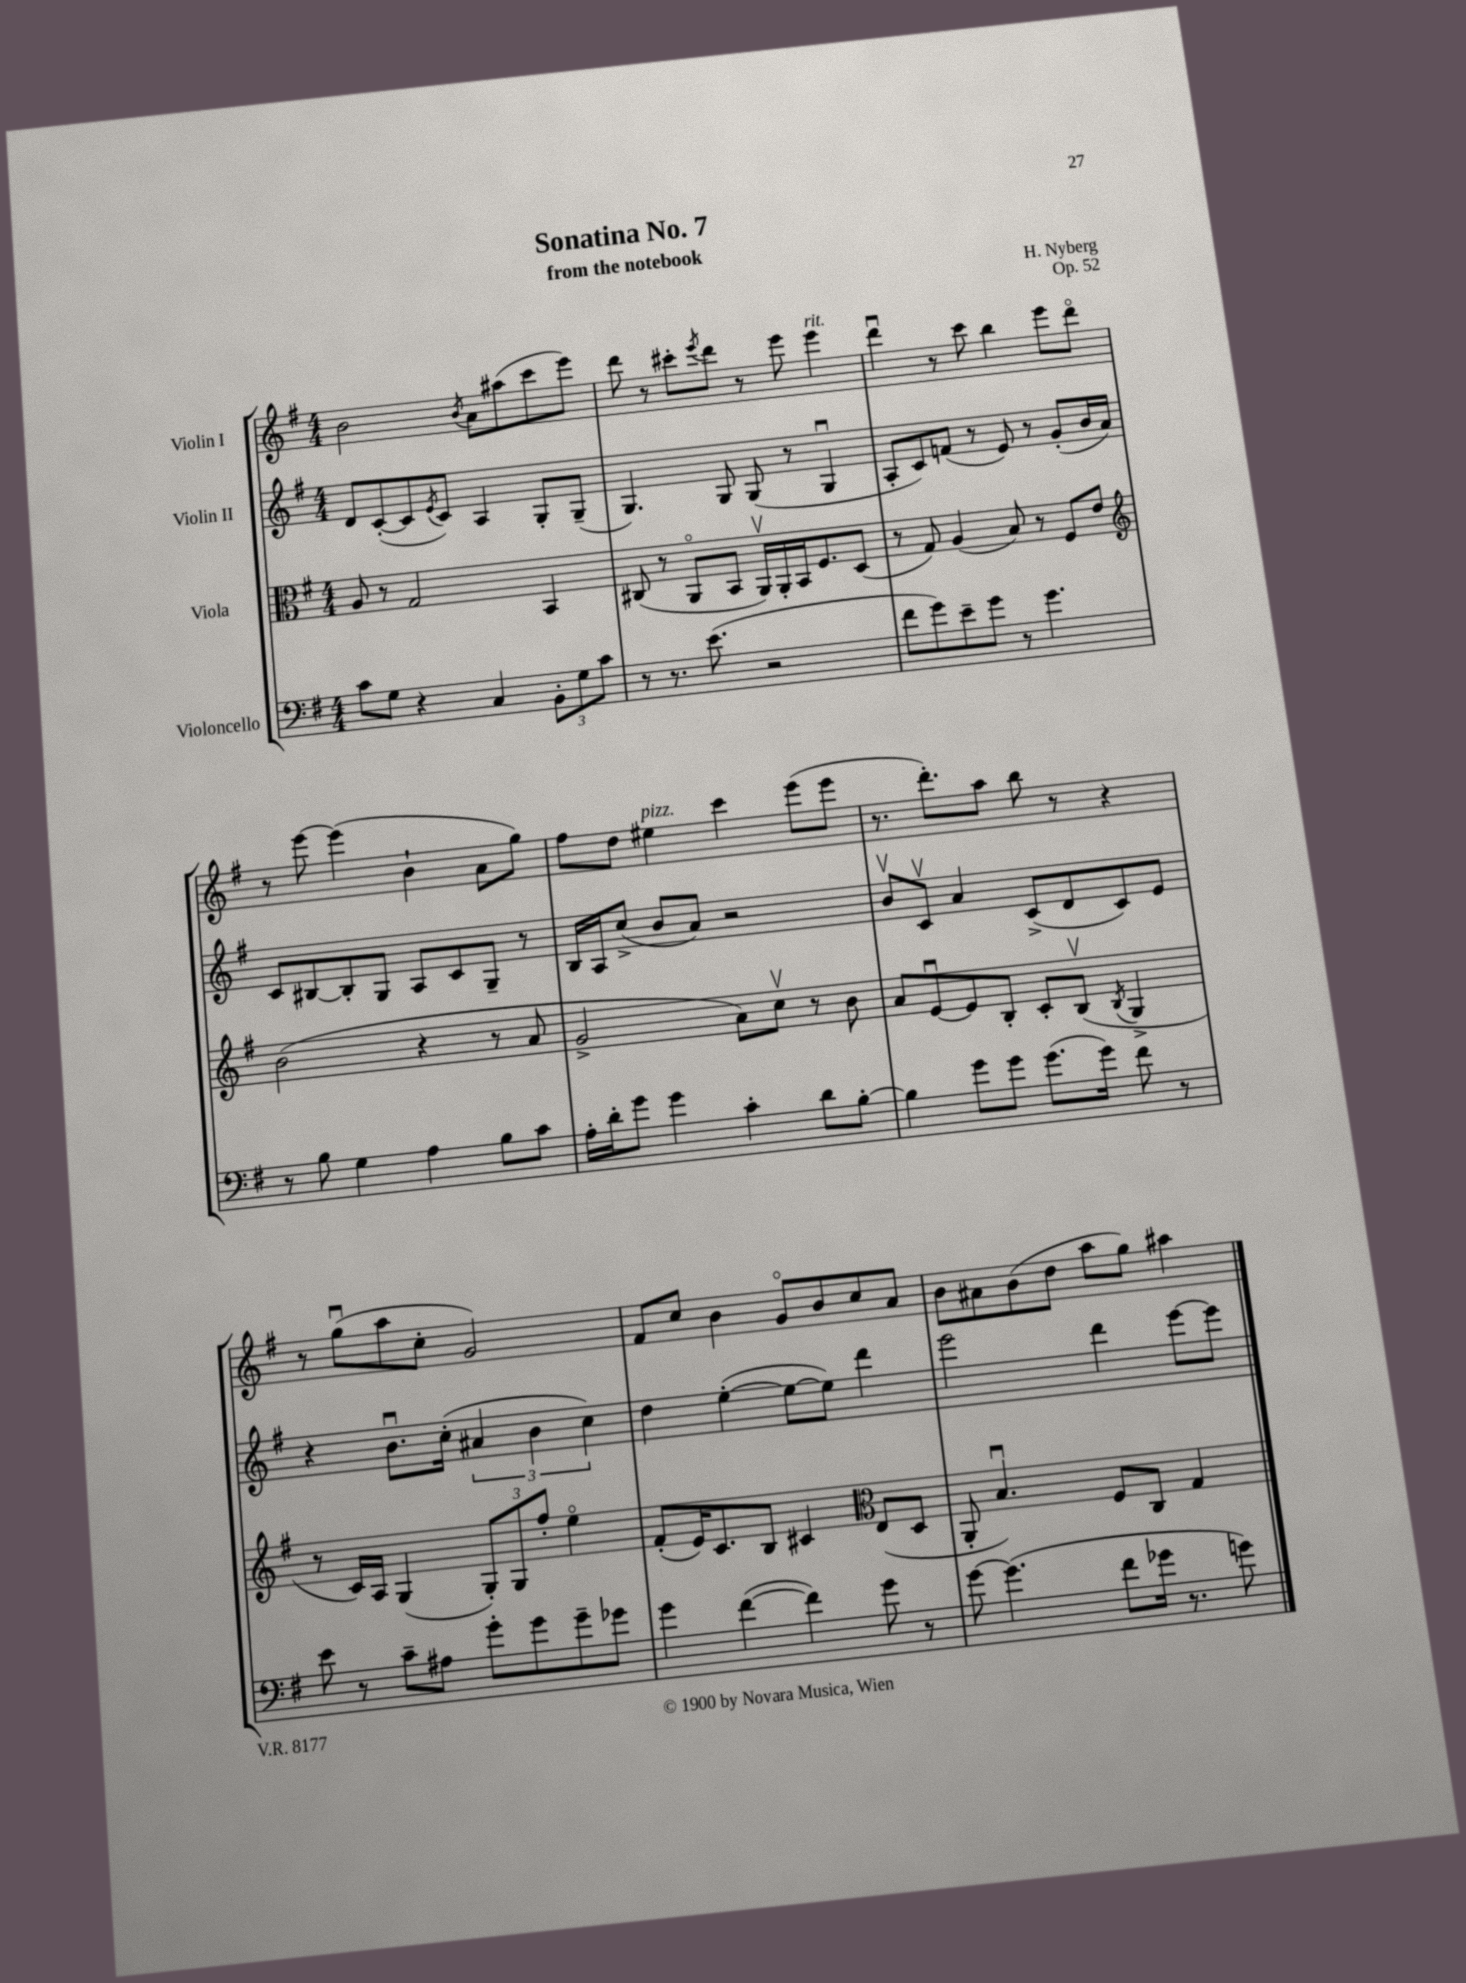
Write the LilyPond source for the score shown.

\header { title = "Sonatina No. 7" composer = "H. Nyberg" subtitle = "from the notebook" opus = "Op. 52" }
<<
\new StaffGroup <<
\new Staff = "s0" \with { instrumentName = "Violin I" } {
    \clef treble \key g \major \numericTimeSignature \time 4/4
    b'2 \acciaccatura { b'8 } a'8 ais''8( c'''8 e'''8) |
    d'''8 r8 cis'''8-. \acciaccatura { e'''8 } d'''8 r8 e'''8 e'''4^\markup { \italic "rit." } |
    d'''4\downbow r8 c'''8 b''4 e'''8 d'''8\flageolet |
    r8 e'''8~ e'''4( b'4-! a'8 g''8) |
    fis''8 d''8 eis''4^\markup { \italic "pizz." } c'''4 e'''8( e'''8 |
    r8. d'''8.-.) a''8 b''8 r8 r4 |
    r8 g''8\downbow( a''8 c''8-. g'2) |
    fis'8 c''8 b'4 g'8\flageolet b'8 c''8 a'8 |
    b'8 ais'8 b'8( d''8 a''8 g''8) ais''4 \bar "|." |
}
\new Staff = "s1" \with { instrumentName = "Violin II" } {
    \clef treble \key g \major \numericTimeSignature \time 4/4
    d'8 c'8~-.( c'8 \acciaccatura { e'8 } c'8) a4 g8-. g8--( |
    g4.) g8 g8( r8 g4\downbow |
    a8-. c'8) f'8( r8 e'8) r8 g'8-.( b'16 a'16) |
    c'8 bis8~ bis8-. g8 a8 c'8 g8-- r8 |
    b16 a16 c''8->( b'8 a'8) r2 |
    b'8\upbow c'8\upbow a'4 c'8->( d'8 c'8) e'8 |
    r4 b'8.\downbow c''16-.( \tuplet 3/2 { ais'4 b'4 c''4) } |
    d''4 e''4~-.( e''8~ e''8) d'''4 |
    e'''2 d'''4 e'''8~ e'''8 \bar "|." |
}
\new Staff = "s2" \with { instrumentName = "Viola" } {
    \clef alto \key g \major \numericTimeSignature \time 4/4
    a8 r8 g2 b,4 |
    cis8( r8 a,8\flageolet b,8 a,16\upbow) a,16-. b,16 fis8. d8( |
    r8 g8) a4( b8) r8 fis8 e'8 |
    \clef treble b'2( r4 r8 a'8 |
    g'2-> a'8) c''8\upbow r8 b'8 |
    a'8 e'8~\downbow e'8 b8-. c'8-. b8\upbow( \acciaccatura { b8 } g4-> |
    r8 c'16) a16 g4( \tuplet 3/2 { g8-.) g8 fis''8-. } e''4\flageolet |
    fis'8-.( e'16) c'8. b8 cis'4 \clef alto e8( d8 |
    a,8-. b4.\downbow) fis8 c8 g4 \bar "|." |
}
\new Staff = "s3" \with { instrumentName = "Violoncello" } {
    \clef bass \key g \major \numericTimeSignature \time 4/4
    c'8 g8 r4 c4 \tuplet 3/2 { b,8-. g8 c'8 } |
    r8 r8. e'8.( r2 |
    fis'8 g'8) e'8-- g'8 r8 g'4. |
    r8 b8 g4 a4 b8 c'8 |
    a16-. d'16-. g'8 g'4 c'4-. d'8 b8~-. |
    b4 g'8 g'8 g'8.( g'16) fis'8 r8 |
    e'8 r8 c'8-- ais8 g'8-. g'8 g'8-- ges'8 |
    g'4 fis'4~( fis'4) g'8 r8 |
    g'8~ g'4.( fis'8 ges'16 r8. g'8) \bar "|." |
}
>>
>>
\layout { \context { \Score \remove "Bar_number_engraver" } }
